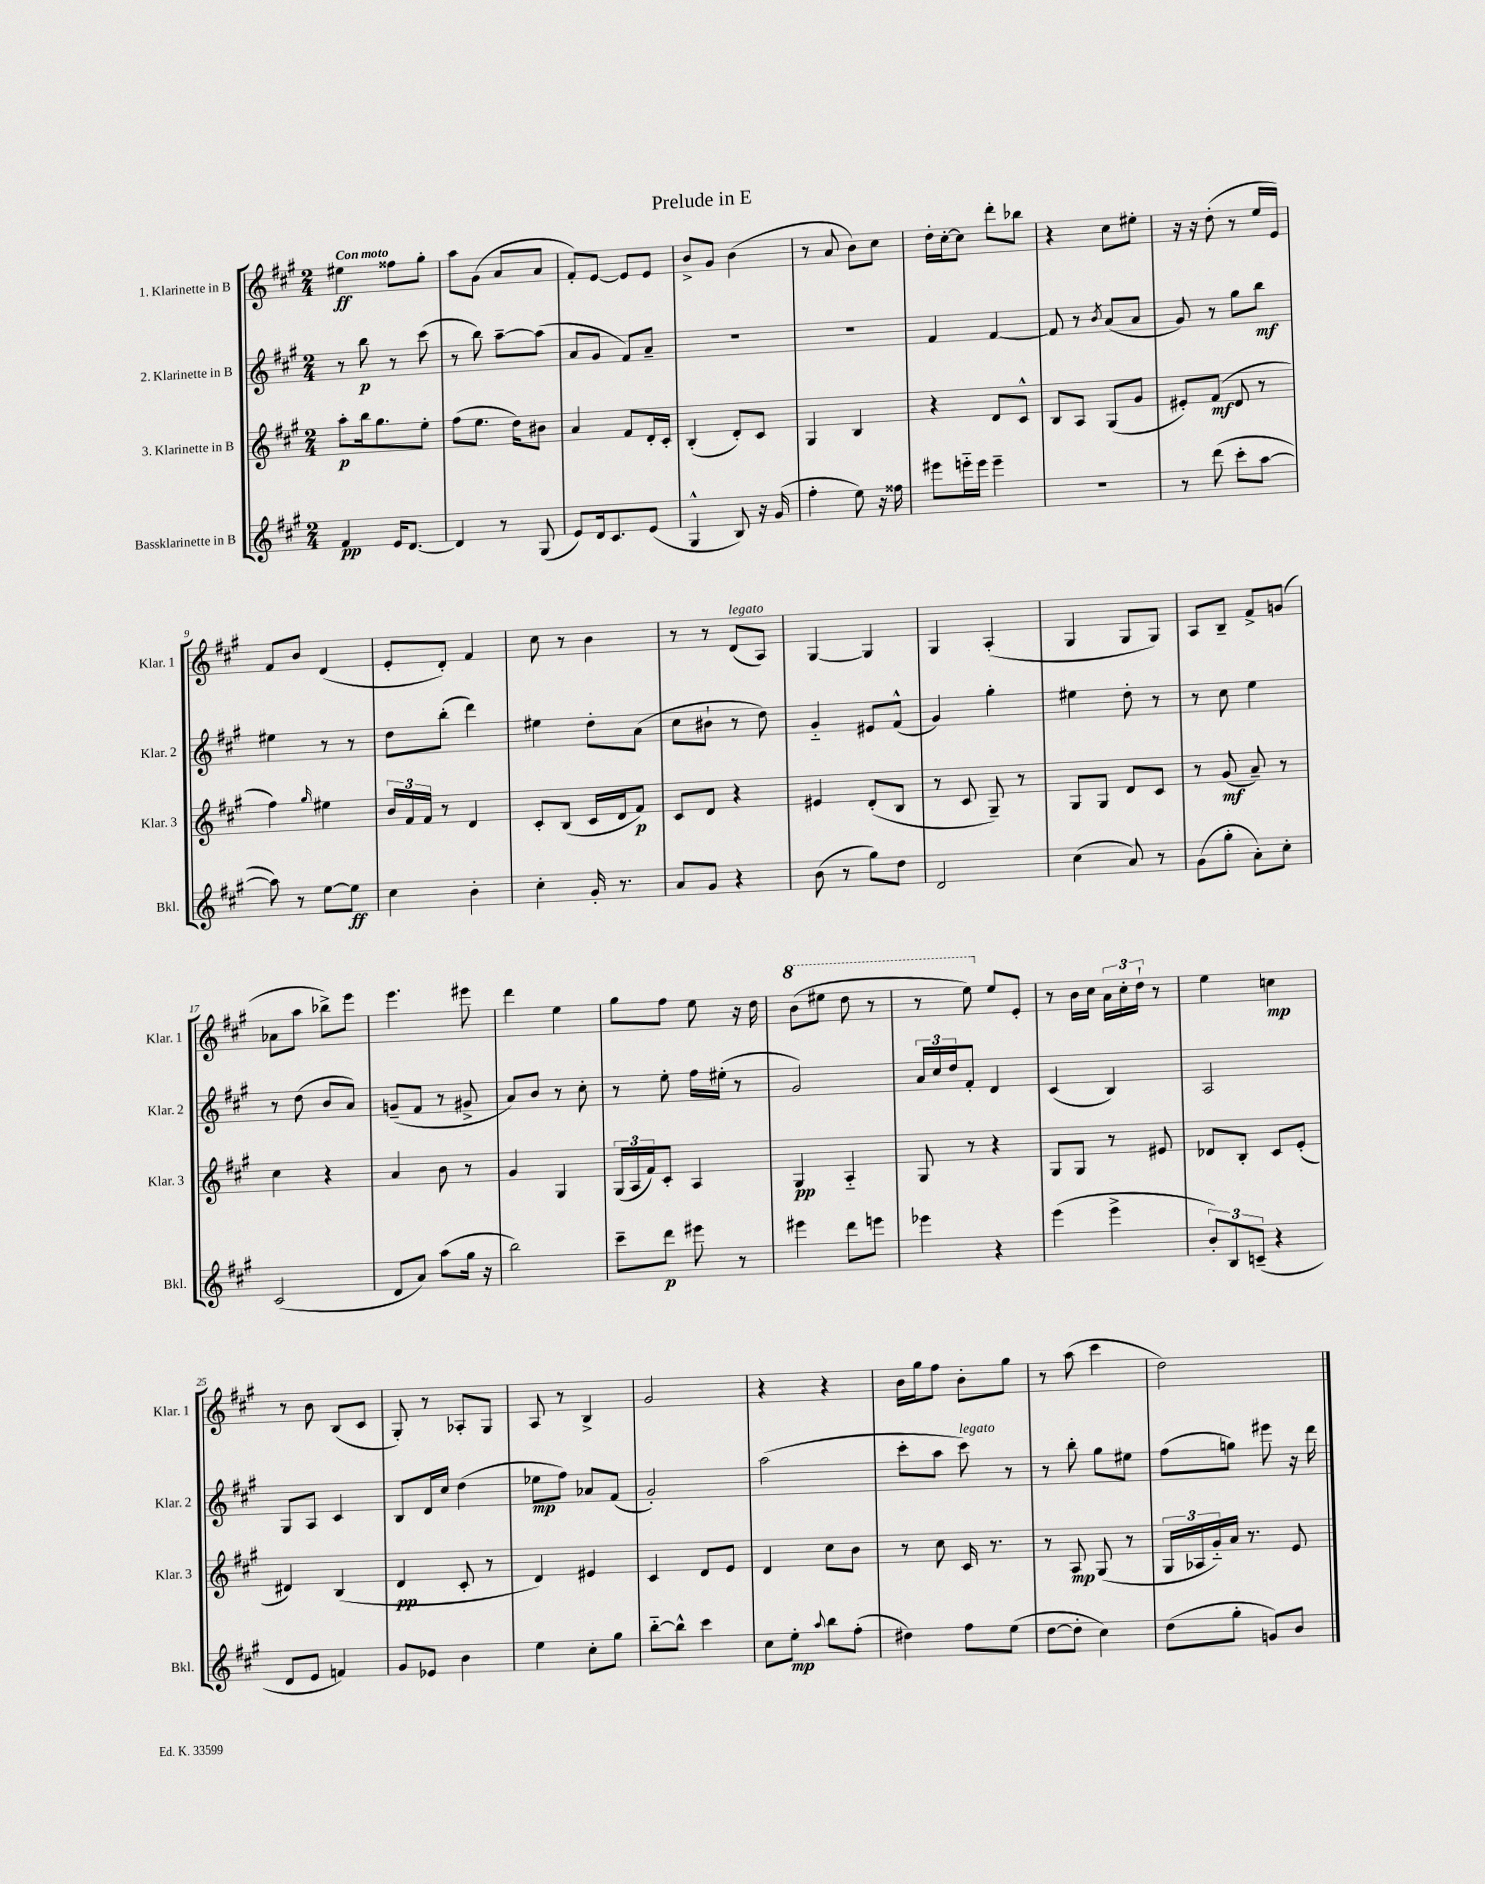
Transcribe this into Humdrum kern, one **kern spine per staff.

**kern	**kern	**kern	**kern
*staff4	*staff3	*staff2	*staff1
*clefG2	*clefG2	*clefG2	*clefG2
*k[f#c#g#]	*k[f#c#g#]	*k[f#c#g#]	*k[f#c#g#]
*M2/4	*M2/4	*M2/4	*M2/4
4f#	8aa'	8r	4ee#
.	16bb	8bb	.
.	8.gg#	.	.
16e	.	8r	8ff##
[8.d	.	.	.
.	8ee'	(8ccc#	8gg#'
=	=	=	=
4d]	(8ff#	8r	8aa
.	8.ee	8bb)	(8g#
8r	.	[8aa~	8a
.	16dd)	.	.
(8G#	8b#	(8aa]	8a
=	=	=	=
8e)	4a	8a	8f#')
16d	.	8g#	[8e
8.c#	.	.	.
.	8f#	8f#)	8e]
(8e	16d'	8a~	8e
.	16c#'	.	.
=	=	=	=
4G#^^	(4B'	2r	8b^
.	.	.	8g#
8B)	8d')	.	(4b
16r	8c#	.	.
(16g#	.	.	.
=	=	=	=
4ff#'	4G#	2r	8r
.	.	.	8a
8ee)	4B	.	8b)
16r	.	.	8cc#
16ff##	.	.	.
=	=	=	=
8eee#	4r	4f#	16dd'
.	.	.	[16cc#'
16eee'~	.	.	8cc#]
16eee	.	.	.
4eee~	8d	[4f#	8ddd'
.	8c#^^	.	8bb-
=	=	=	=
2r	8B	8f#]	4r
.	8A	8r	.
.	.	8qb	.
.	(8G#	(8a	8cc#
.	8g#	8a	8ee#'
=	=	=	=
8r	8e#')	8g#)	16r
.	.	.	16r
(8ddd	(8f#	8r	(8dd'
8ccc#'	8d	8gg#	8r
[8aa	8r	8bb	16ee
.	.	.	16e)
=	=	=	=
8aa])	4ff#)	4ee#	8f#
8r	.	.	8b
.	16qqgg#	.	.
[8ee	4ee#	8r	(4d
8ee]	.	8r	.
=	=	=	=
4cc#	24b	8dd	8e'
.	24f#	.	.
.	24f#	.	.
.	8r	(8bb'	8d')
4b'	4d	4ddd)	4f#
=	=	=	=
4cc#'	8c#'	4ee#	8cc#
.	(8B	.	8r
16g#'	16c#	8dd'	4b
8.r	16d	.	.
.	8f#)	(8a	.
=	=	=	=
8a	8c#	8cc#	8r
8g#	8d	8b#`	8r
4r	4r	8r	(8d
.	.	8dd)	8A)
=	=	=	=
(8b	4e#	4g#'~	[4G#
8r	.	.	.
8gg#)	(8d'	8e#	4G#]
8dd	8B	(8f#^^	.
=	=	=	=
2d	8r	4g#)	4G#
.	8c#	.	.
.	8G#~)	4gg#'	(4A'
.	8r	.	.
=	=	=	=
(4cc#	8G#	4ee#	4G#
.	8G#	.	.
8a)	8d	8dd'	8G#
8r	8c#	8r	8G#)
=	=	=	=
(8g#	8r	8r	8A
8gg#'	(8g#	8cc#	8B~
8a')	8a~)	4ee	8f#^
8cc#'	8r	.	(8g
=	=	=	=
(2c#	4cc#	8r	8a-
.	.	(8dd	8aa
.	4r	8b	8bb-^)
.	.	8a)	8eee
=	=	=	=
8d	4a	(8g~	4.eee
8a)	.	8f#	.
(8aa	8b	8r	.
16gg#	8r	8g#^	8eee#
16r	.	.	.
=	=	=	=
2bb)	4g#	8a)	4ddd
.	.	8b	.
.	4G#	8r	4ee
.	.	8cc#'	.
=	=	=	=
8ccc#~	(24G#	8r	8gg#
.	24A	.	.
.	24f#)	.	.
8ddd	8c#'	8ee'	8ff#
8eee#	4A	16ff#	8ee
.	.	(16ee#'	.
8r	.	8r	16r
.	.	.	16dd
=	=	=	=
4eee#	4G#	2g#)	(8bb
.	.	.	8eee#
8ddd	4A'~	.	8ddd
8eee	.	.	8r
=	=	=	=
4eee-	8G#	24a	8r
.	.	24cc#	.
.	.	24dd	.
.	8r	8f#'	8eee)
4r	4r	4d	8ee
.	.	.	8e'
=	=	=	=
(4eee	8G#	(4c#	8r
.	8G#	.	16b
.	.	.	16cc#
4eee^	8r	4B)	24a
.	.	.	24cc#'
.	.	.	24dd`
.	8e#	.	8r
=	=	=	=
12b')	8d-	2A	4ee
12B	.	.	.
.	8B'	.	.
(12c~	.	.	.
4r	8c#	.	4cc
.	(8e'	.	.
=	=	=	=
8d	4d#)	8G#	8r
8e	.	8A	8b
4f)	(4B	4c#	(8B
.	.	.	8c#
=	=	=	=
8g#	4d	8B	8G#')
8e-	.	16d	8r
.	.	16cc#	.
4b	8c#'	(4dd	8A-'
.	8r	.	8G#
=	=	=	=
4ee	4d)	8ee-	8A
.	.	8ff#)	8r
8cc#'	4e#	8a-	4B^
8gg#	.	(8f#	.
=	=	=	=
[8bb'~	4c#	2g#')	2g#
8bb^^]	.	.	.
4ccc#	8d	.	.
.	8e	.	.
=	=	=	=
8cc#	4d	(2aa	4r
8ee'	.	.	.
8qqaa	.	.	.
8bb	8cc#	.	4r
(8ff#'	8b	.	.
=	=	=	=
4dd#)	8r	8ccc#'	16b
.	.	.	16gg#
.	8cc#	8aa	8ff#
8ff#	16c#	8ccc#)	8b'
.	8.r	.	.
(8ee	.	8r	8gg#
=	=	=	=
[8dd	8r	8r	8r
8dd']	8A	8bb'	(8aa
4cc#)	(8G#	8gg#	4ccc#
.	8r	8ee#	.
=	=	=	=
(8dd	24G#	(8ff#	2dd)
.	24A-	.	.
.	24g#'~)	.	.
8gg#'	16a	8gg)	.
.	8.r	.	.
8g)	.	8eee#	.
8b	8e	16r	.
.	.	16ddd	.
==	==	==	==
*-	*-	*-	*-
